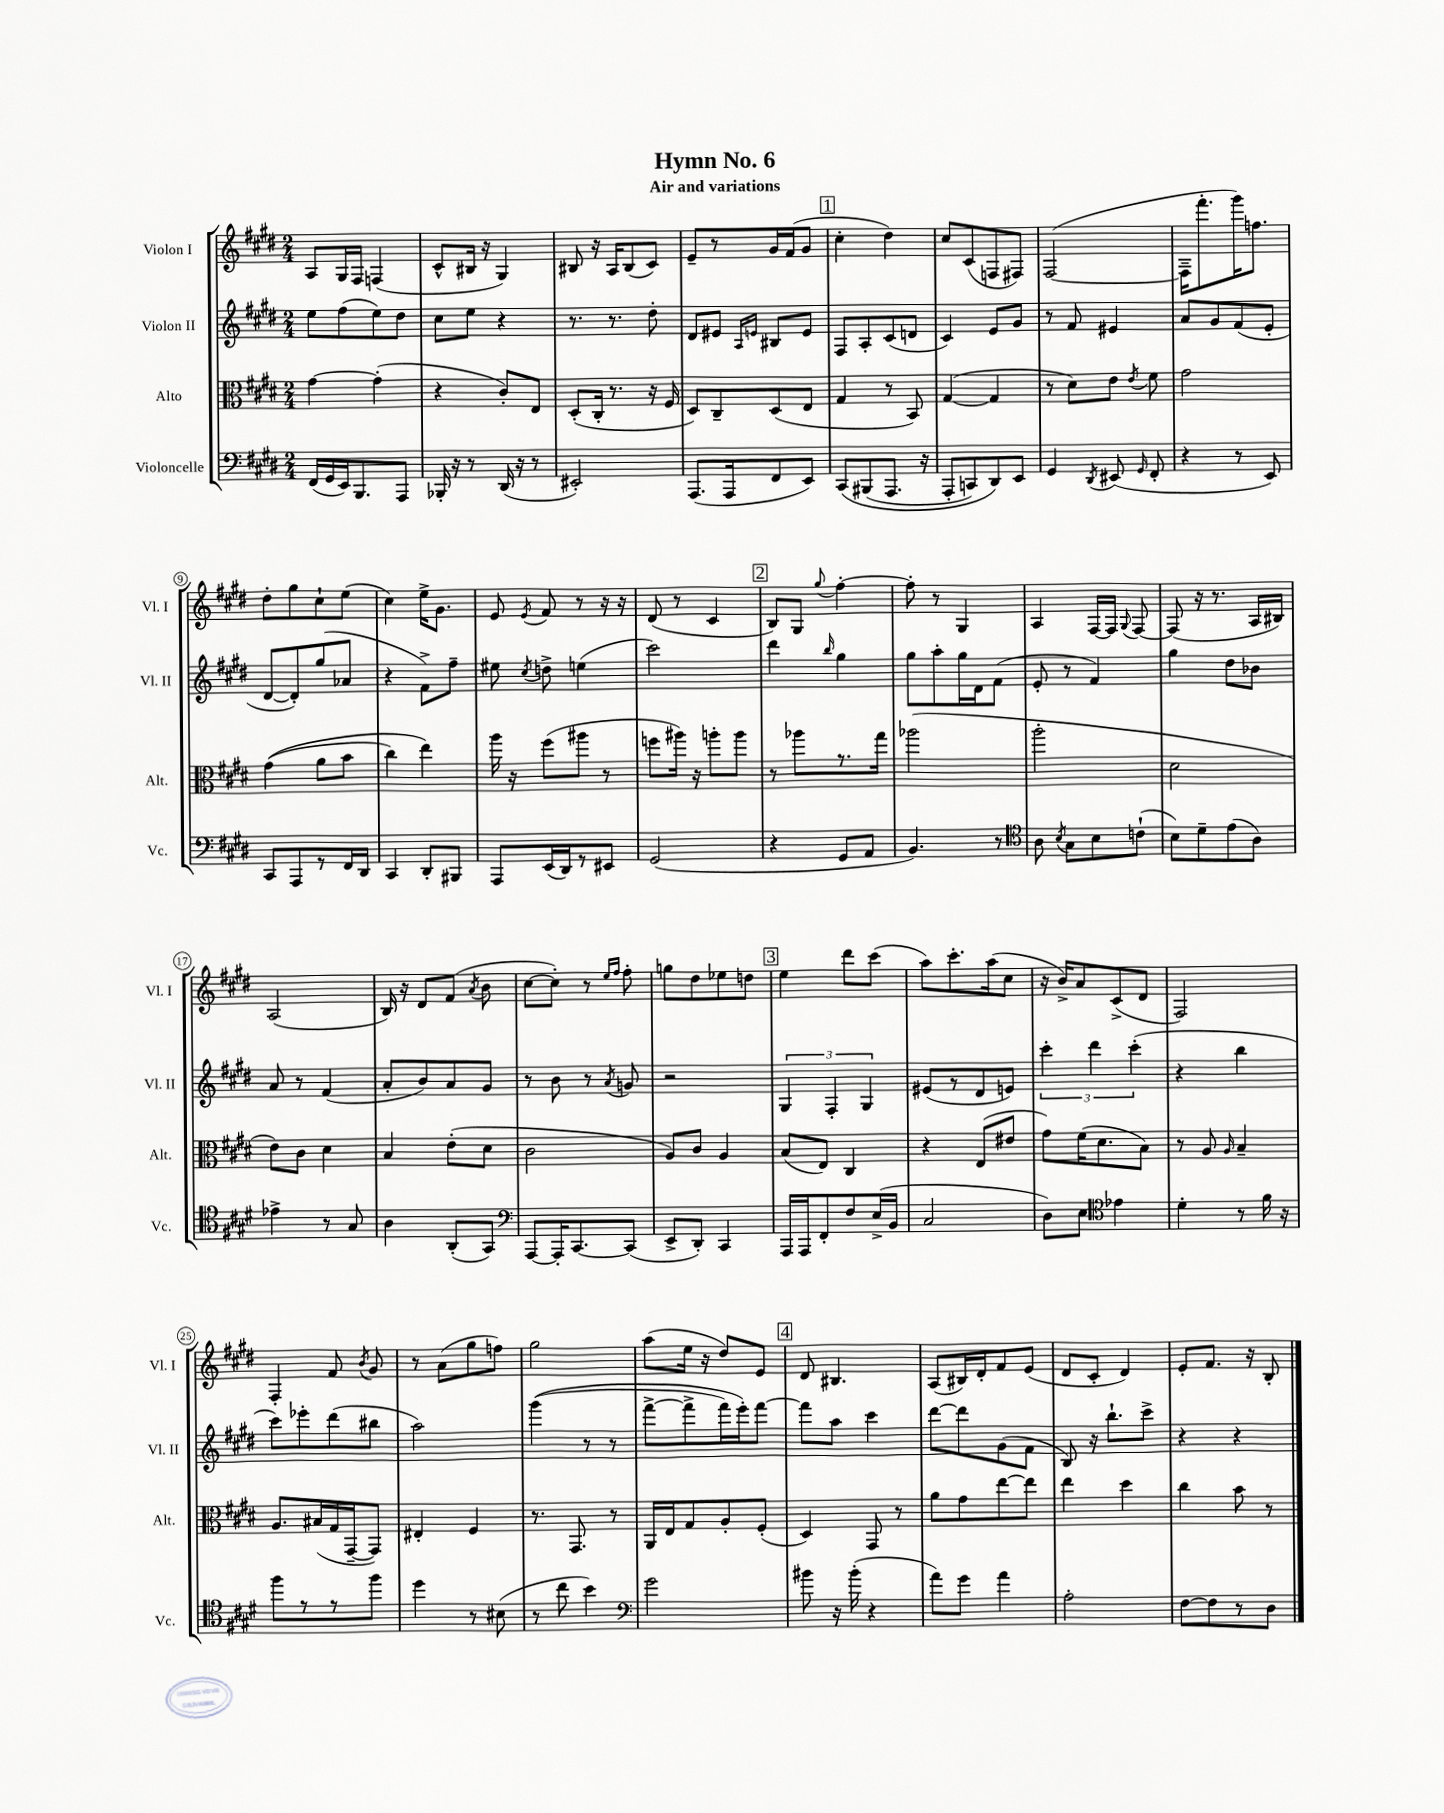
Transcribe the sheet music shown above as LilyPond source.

\header { title = "Hymn No. 6" subtitle = "Air and variations" }
<<
\new StaffGroup <<
\new Staff = "s0" \with { instrumentName = "Violon I" shortInstrumentName = "Vl. I" } {
    \clef treble \key e \major \numericTimeSignature \time 2/4
    \autoBeamOff a8[ gis16 fis16] f4( |
    cis'8[-^ bis16] r16 gis4) |
    bis8 r16 a16[ bis8( cis'8]) |
    e'8[-- r8 gis'16 fis'16( gis'8] |
    \mark \markup { \box "1" } cis''4-. dis''4) |
    cis''8[ cis'8( f8 fis8]) |
    fis2~( |
    fis16[-- fis'''8.-. gis'''16) f''8.] |
    dis''8[-. gis''8 cis''8-! e''8]( |
    cis''4) e''16[-> gis'8.] |
    e'8 \acciaccatura { e'8 } fis'8 r8 r16 r16 |
    dis'8( r8 cis'4 |
    \mark \markup { \box "2" } b8[) gis8] \appoggiatura { gis''8 } fis''4~-. |
    fis''8-. r8 gis4 |
    a4 fis16[~ fis16] \appoggiatura { gis8 } fis8~ |
    fis8( r16 r8. a16[ bis16]) |
    a2( |
    b16) r16 dis'8[ fis'8]( \acciaccatura { a'8 } b'8 |
    cis''8[~ cis''8]-.) r8 \grace { e''16[ fis''16] } fis''8-. |
    g''8[ dis''8 ees''8 d''8] |
    \mark \markup { \box "3" } e''4 dis'''8[ cis'''8]( |
    a''8[) cis'''8.-. a''16( cis''8] |
    r16 b'16[->) a'8 cis'8->( dis'8] |
    fis2) |
    fis4-. fis'8 \acciaccatura { b'8 } gis'8 |
    r8 a'8[( gis''8 f''8]) |
    gis''2 |
    a''8[( e''16] r16 dis''8[) e'8] |
    \mark \markup { \box "4" } dis'8 bis4. |
    a8[( bis16) dis'16-. fis'8 e'8]( |
    dis'8[ cis'8]-. dis'4) |
    e'8[-. fis'8.] r16 b8-. \bar "|." |
}
\new Staff = "s1" \with { instrumentName = "Violon II" shortInstrumentName = "Vl. II" } {
    \clef treble \key e \major \numericTimeSignature \time 2/4
    \autoBeamOff e''8[ fis''8( e''8) dis''8] |
    cis''8[ e''8] r4 |
    r8. r8. dis''8-. |
    dis'8[ eis'8] \grace { a16[ e'16] } bis8[ e'8] |
    \mark \markup { \box "1" } fis8[ a8-. cis'8( d'8] |
    cis'4) e'8[ gis'8] |
    r8 fis'8 eis'4 |
    a'8[ gis'8 fis'8( e'8]-. |
    dis'8[~ dis'8-.) gis''8( aes'8] |
    r4 fis'8[->) fis''8]-- |
    eis''8 \acciaccatura { cis''8 } d''8-> e''4( |
    cis'''2) |
    \mark \markup { \box "2" } dis'''4 \grace { b''16 } gis''4 |
    gis''8[ a''8-. gis''16 dis'16 fis'8]( |
    e'8-. r8 fis'4) |
    gis''4 dis''8[ bes'8] |
    a'8 r8 fis'4( |
    a'8[-. b'8) a'8 gis'8] |
    r8 b'8 r8 \acciaccatura { a'8 } g'8 |
    r2 |
    \mark \markup { \box "3" } \tuplet 3/2 { gis4 fis4-. gis4 } |
    eis'8[( r8 dis'8 e'8]) |
    \tuplet 3/2 { cis'''4-. dis'''4 cis'''4-.( } |
    r4 b''4 |
    cis'''8[) ees'''8-. dis'''8( bis''8] |
    a''2) |
    gis'''4(\( r8 r8 |
    fis'''8[~-> fis'''8-> fis'''16) e'''16-.\) fis'''8]~ |
    \mark \markup { \box "4" } fis'''8[ a''8] cis'''4 |
    dis'''8[~ dis'''8 gis'8( fis'8] |
    b8) r16 b''8.[-! cis'''8]-> |
    r4 r4 \bar "|." |
}
\new Staff = "s2" \with { instrumentName = "Alto" shortInstrumentName = "Alt." } {
    \clef alto \key e \major \numericTimeSignature \time 2/4
    \autoBeamOff gis'4~ gis'4-.( |
    r4 cis'8[-.) e8] |
    dis8[-.( cis16]-. r8. r16 fis16 |
    dis8[) cis8-- dis8( e8] |
    \mark \markup { \box "1" } gis4 r8 b,8) |
    gis4~( gis4 |
    r8 dis'8[) e'8] \acciaccatura { e'8 } fis'8 |
    gis'2 |
    gis'4(\( a'8[ b'8] |
    cis''4) e''4\) |
    a''16 r16 fis''8[( ais''8] r8 |
    f''8[ ais''16]) r16 a''8[-. a''8] |
    \mark \markup { \box "2" } r8 aes''8[ r8. gis''16] |
    aes''2( |
    a''2-. |
    dis'2 |
    e'8[) cis'8] dis'4 |
    b4 e'8[-.( dis'8] |
    cis'2 |
    a8[) cis'8] a4 |
    \mark \markup { \box "3" } b8[( e8]) cis4 |
    r4 e8[( eis'8] |
    gis'8[) fis'16( dis'8. b8]) |
    r8 a8 \grace { a16 } b4-- |
    a8.[ bis16( gis16 gis,16~-- gis,8]) |
    eis4-. fis4 |
    r8. gis,8. r8 |
    a,16[ e16 gis8 a8-. fis8]-.( |
    \mark \markup { \box "4" } dis4) gis,8 r8 |
    a'8[ gis'8 e''8~ e''8] |
    e''4 dis''4 |
    cis''4 b'8 r8 \bar "|." |
}
\new Staff = "s3" \with { instrumentName = "Violoncelle" shortInstrumentName = "Vc." } {
    \clef bass \key e \major \numericTimeSignature \time 2/4
    \autoBeamOff fis,16[( gis,16 e,16) b,,8. a,,8] |
    bes,,16-. r16 r8 dis,16( r16 r8 |
    eis,2-.) |
    a,,8.[( a,,16 fis,8 e,8]) |
    \mark \markup { \box "1" } cis,8[\( bis,,8( a,,8.] r16 |
    a,,8[-. c,8) dis,8\) e,8] |
    gis,4 \acciaccatura { dis,8 } eis,8( \grace { gis,16 } fis,8-. |
    r4 r8 e,8) |
    cis,8[ a,,8 r8 fis,16 dis,16] |
    cis,4 dis,8[-. bis,,8] |
    a,,8[ e,16( dis,16) r8 eis,8] |
    gis,2( |
    \mark \markup { \box "2" } r4 gis,8[ a,8] |
    b,4.) r8 |
    \clef tenor a8 \acciaccatura { b8 } gis8[ b8 c'8]-!( |
    b8[) dis'8-- e'8( a8]) |
    ees'4-> r8 gis8 |
    a4 a,8[-.( gis,8]) |
    \clef bass a,,8[~ a,,16-. cis,8.~ cis,8]( |
    e,8[-> dis,8]-.) cis,4 |
    \mark \markup { \box "3" } a,,16[ a,,16 fis,8-. fis8 e16->( b,16] |
    cis2 |
    dis8[) e8] \clef tenor ees'4 |
    dis'4-. r8 fis'16 r16 |
    fis''8[ r8 r8 fis''8] |
    dis''4 r8 bis8( |
    r8 cis''8 b'4) |
    \clef bass gis'2 |
    \mark \markup { \box "4" } bis'8 r16 bis'16-.( r4 |
    a'8[) gis'8] a'4 |
    a2-. |
    fis8[~ fis8 r8 dis8] \bar "|." |
}
>>
>>
\layout { \context { \Score \override BarNumber.stencil = #(make-stencil-circler 0.1 0.3 ly:text-interface::print) } }
